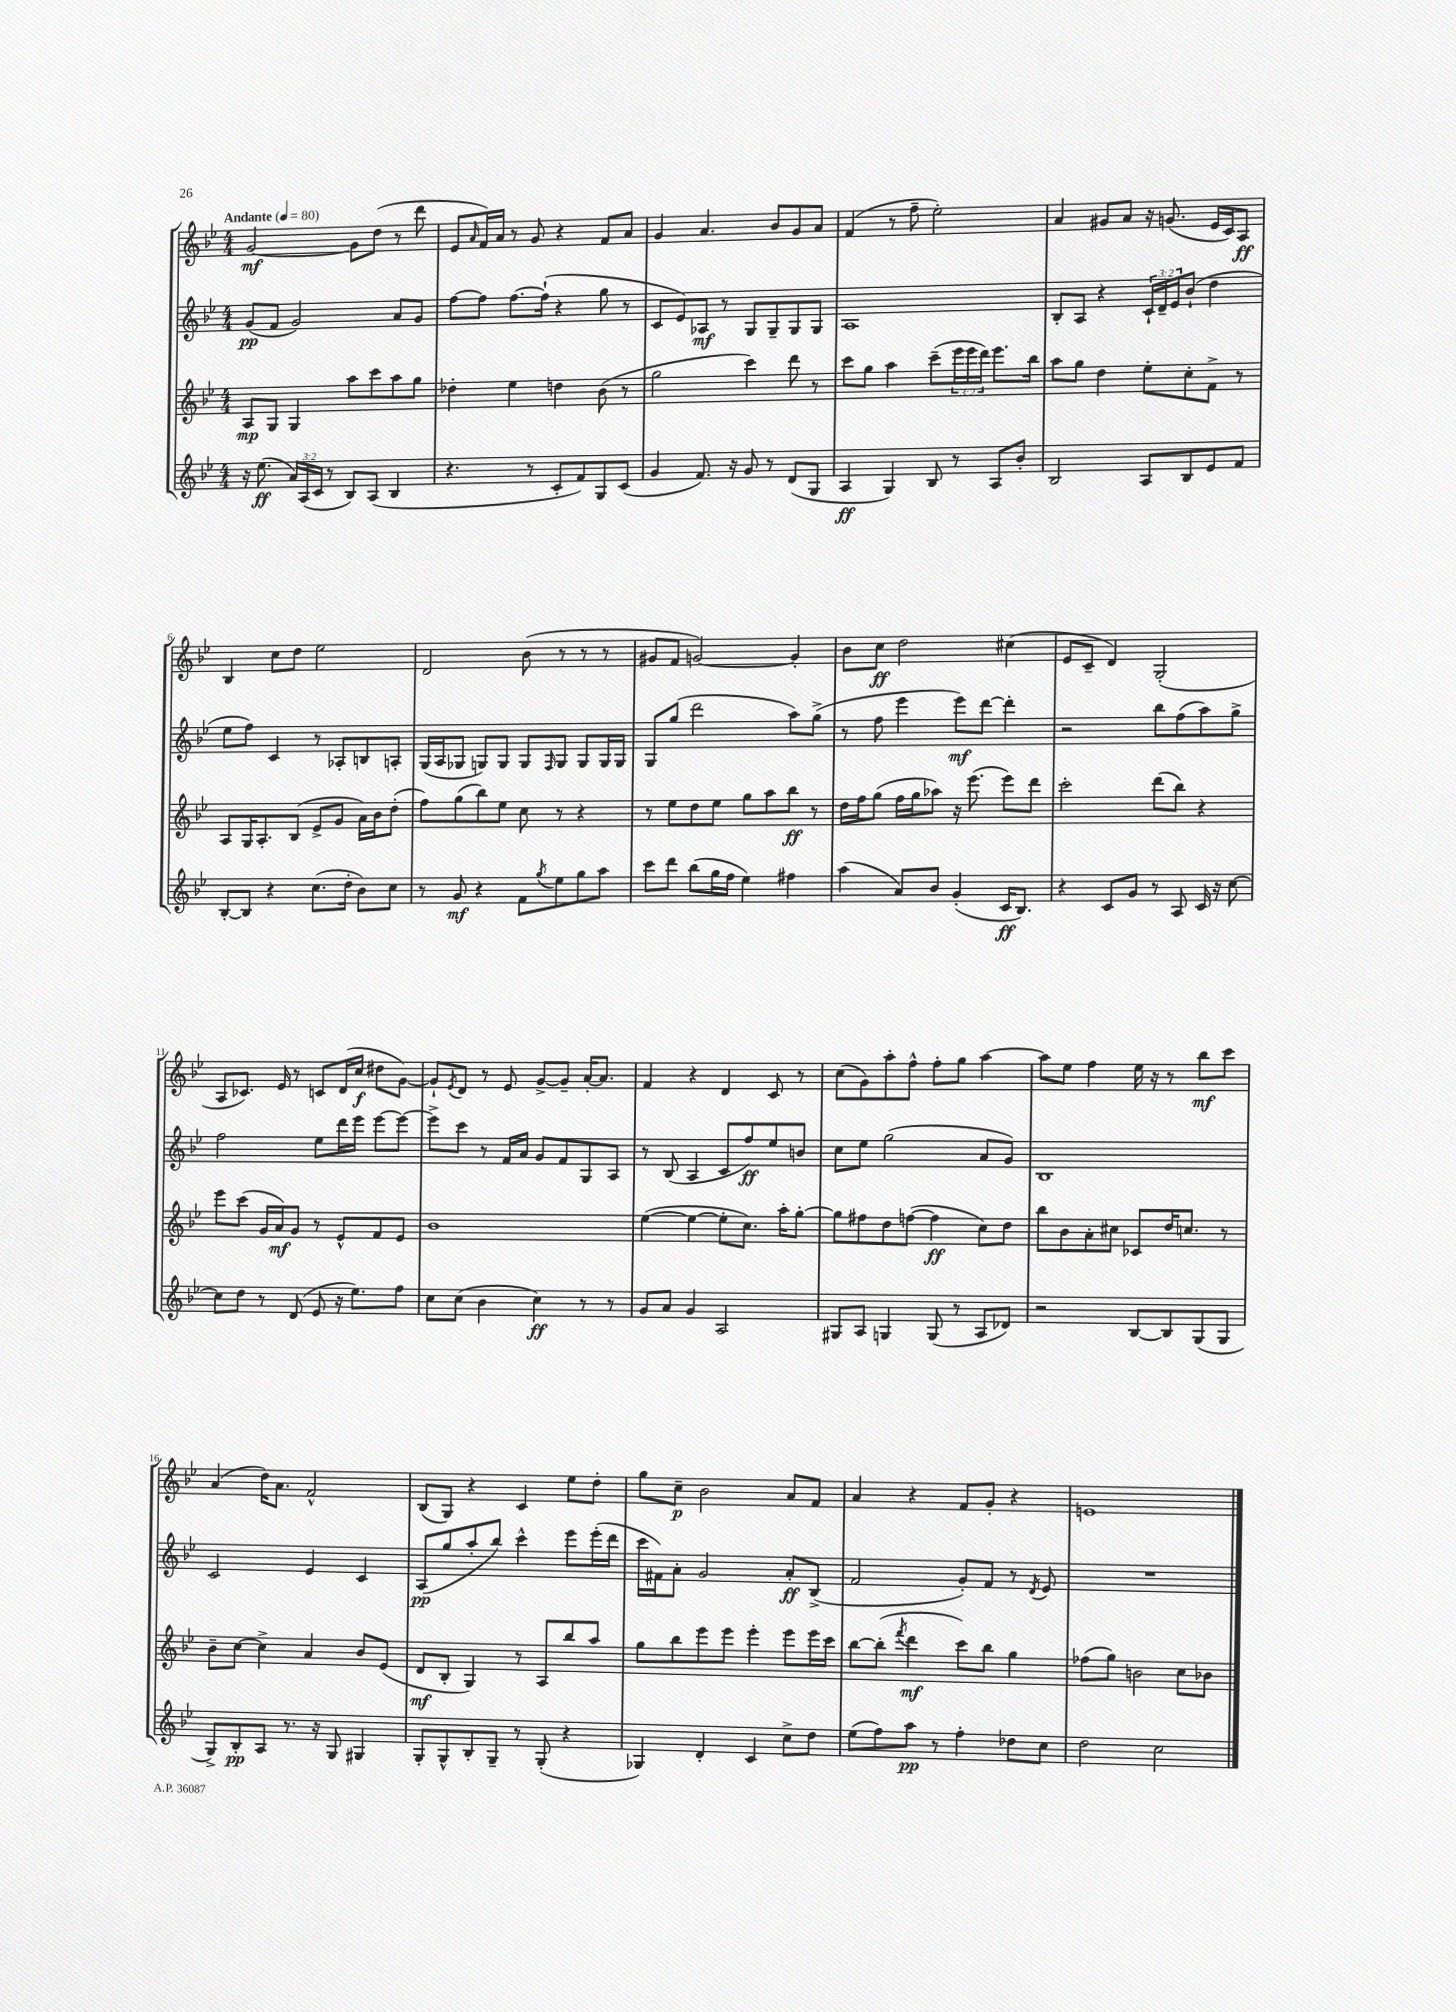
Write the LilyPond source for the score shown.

<<
\new StaffGroup <<
\new Staff = "s0" {
    \clef treble \key bes \major \numericTimeSignature \time 4/4 \tempo "Andante" 4 = 80
    g'2~\mf g'8 d''8( r8 d'''8 |
    ees'8 \grace { a'16 } f'16) a'16 r8 g'8 r4 f'8 a'8 |
    g'4 a'4. bes'8 g'8 a'8 |
    f'4( r8 f''8-- ees''2-.) |
    a'4 gis'8 a'8 r16 g'8.( ees'16 c'16) a8\ff |
    bes4 c''8 d''8 ees''2 |
    d'2 bes'8( r8 r8 r8 |
    gis'8 f'8 g'2~) g'4-. |
    bes'8 c''8\ff d''2 cis''4( |
    ees'8 c'8-- d'4) g2-.( |
    a8 ces'8.) ees'16 r8 c'8 d'16( c''16\f dis''8 g'8~) |
    g'8-! \acciaccatura { ees'8 } d'8 r8 ees'8 g'8~-> g'8-- a'16~-. a'8. |
    f'4 r4 d'4 c'8 r8 |
    c''8( g'8) a''8-. f''8-^ f''8-. g''8 a''4~ |
    a''8 ees''8 f''4 ees''16 r16 r8 bes''8\mf c'''8 |
    a'4( d''16) a'8. f'2-^ |
    bes8( g8) r4 c'4 ees''8 d''8-. |
    g''8 c''8--\p bes'2 a'8 f'8 |
    a'4 r4 f'8 g'8-. r4 |
    e'1 \bar "|." |
}
\new Staff = "s1" {
    \clef treble \key bes \major \numericTimeSignature \time 4/4 \override Staff.TupletNumber.text = #tuplet-number::calc-fraction-text
    g'8\pp( f'8 g'2) a'8 g'8 |
    f''8~ f''8 f''8.~ f''16-!( r4 g''8 r8 |
    c'8 ees'8) aes8\mf r8 g8 g8-- g8 g8 |
    a1 |
    bes8-. a8 r4 \tuplet 3/2 { c'16-! d'16-- ees'16 } bes'8-!( d''4 |
    ees''8 f''8) c'4 r8 aes8-. b8 a8-. |
    g16( a16 ges8 g8) g8 g8 \grace { f16 } g8 g8 g16 g16 |
    g8 g''8( d'''2 a''8) g''8->( |
    r8 f''8 ees'''4 ees'''8\mf) d'''8~ d'''4-. |
    r2 bes''8 f''8( a''8) g''8-> |
    f''2 ees''8 d'''16 ees'''16 ees'''8~ ees'''8~ |
    ees'''8-> c'''8 r8 f'16 a'16 g'8 f'8 g8 a8 |
    r8 bes8( a4 c'8 f''8\ff) ees''8 b'8 |
    c''8 ees''8 g''2( a'8 g'8) |
    bes1 |
    c'2 ees'4 c'4 |
    a8\pp( g''8 a''8-. bes''8) c'''4-^ ees'''8 ees'''16-.( d'''16 |
    c'''16 fis'16) a'8-. g'2 a'8-.\ff bes8->( |
    f'2 g'8-.) f'8 r8 \acciaccatura { d'8 } ees'8 |
    R1 \bar "|." |
}
\new Staff = "s2" {
    \clef treble \key bes \major \numericTimeSignature \time 4/4 \override Staff.TupletNumber.text = #tuplet-number::calc-fraction-text
    a8\mp g8 g4 a''8 c'''8 a''8 g''8 |
    des''4-. ees''4 d''4 bes'8( r8 |
    g''2 c'''4) d'''8 r8 |
    c'''8 g''8 a''4 c'''8--( \tuplet 3/2 { ees'''16 ees'''16 d'''16) } ees'''8. bes''16 |
    a''8 g''8 d''4 ees''8-. c''8-. f'8-> r8 |
    a8 g16 a8.-. bes8( ees'8-> g'8 a'16) bes'16 d''8-.( |
    f''8) g''8( bes''8) ees''8 c''8 r8 r4 |
    r8 ees''8 d''8 ees''8 g''8 a''8 bes''8\ff r8 |
    d''16 f''16 g''8( f''16 g''16 aes''8) r16 ees'''8.( ees'''8) d'''8 |
    c'''2-. d'''8( bes''8) r4 |
    ees'''8 c'''8( g'16 a'16\mf) g'8 r8 ees'8-^ f'8 ees'8 |
    bes'1 |
    ees''4~( ees''4~ ees''8-. c''8.) a''16-. g''8~-. |
    g''8 fis''8 d''8 f''8~( f''4\ff c''8) d''8 |
    bes''8 bes'8 a'8-. cis''8 ces'8 d''16 c''8. r8 |
    bes'8-- c''8~ c''4-> a'4 bes'8 ees'8( |
    d'8\mf bes8-. g4) r8 a8 bes''8 a''8 |
    g''8 bes''8 ees'''8 ees'''8 ees'''4-. ees'''8 ees'''16 c'''16 |
    bes''8~ bes''8-.( \acciaccatura { f'''8 } d'''4\mf c'''8) bes''8 g''4 |
    fes''8( g''8) b'2 c''8 bes'8 \bar "|." |
}
\new Staff = "s3" {
    \clef treble \key bes \major \numericTimeSignature \time 4/4 \override Staff.TupletNumber.text = #tuplet-number::calc-fraction-text
    r16 ees''8.\ff( \tuplet 3/2 { a'16) a16( c'16 } r8 bes8) a8( bes4 |
    r4. r8 c'8-. f'8) g8 c'8( |
    g'4 f'8.) r16 g'8 r8 d'8( g8 |
    a4\ff g4) bes8 r8 a8 bes'8-. |
    bes2 a8 bes8 ees'8 f'8 |
    bes8~-. bes8 r4 c''8.( d''16-. bes'8) c''8 |
    r8 g'8\mf r4 f'8 \acciaccatura { g''8 } ees''8 g''8 a''8 |
    c'''8 d'''8 bes''8( g''16 f''16 ees''4) fis''4 |
    a''4( a'8) bes'8 g'4-.( c'16\ff bes8.) |
    r4 c'8 g'8 r8 a8 c'16 r16 c''8~ |
    c''8 d''8 r8 d'8( ees'8 r16 ees''8.) f''8 |
    c''8 c''8( bes'4 c''4\ff) r8 r8 |
    g'8 a'8 g'4 a2 |
    gis8 a8 g4 g8( r8 a8 des'8) |
    r2 bes8~ bes8 g8( g8 |
    g8->) bes8-.\pp a8 r8. r16 g8 gis4 |
    g8-. g8-^ bes8-. g8-- r8 g8-.( r4 |
    ges4) d'4-. c'4 c''8-> d''8 |
    ees''8( f''8) a''8\pp r8 f''4-. des''8 c''8 |
    d''2 c''2 \bar "|." |
}
>>
>>
